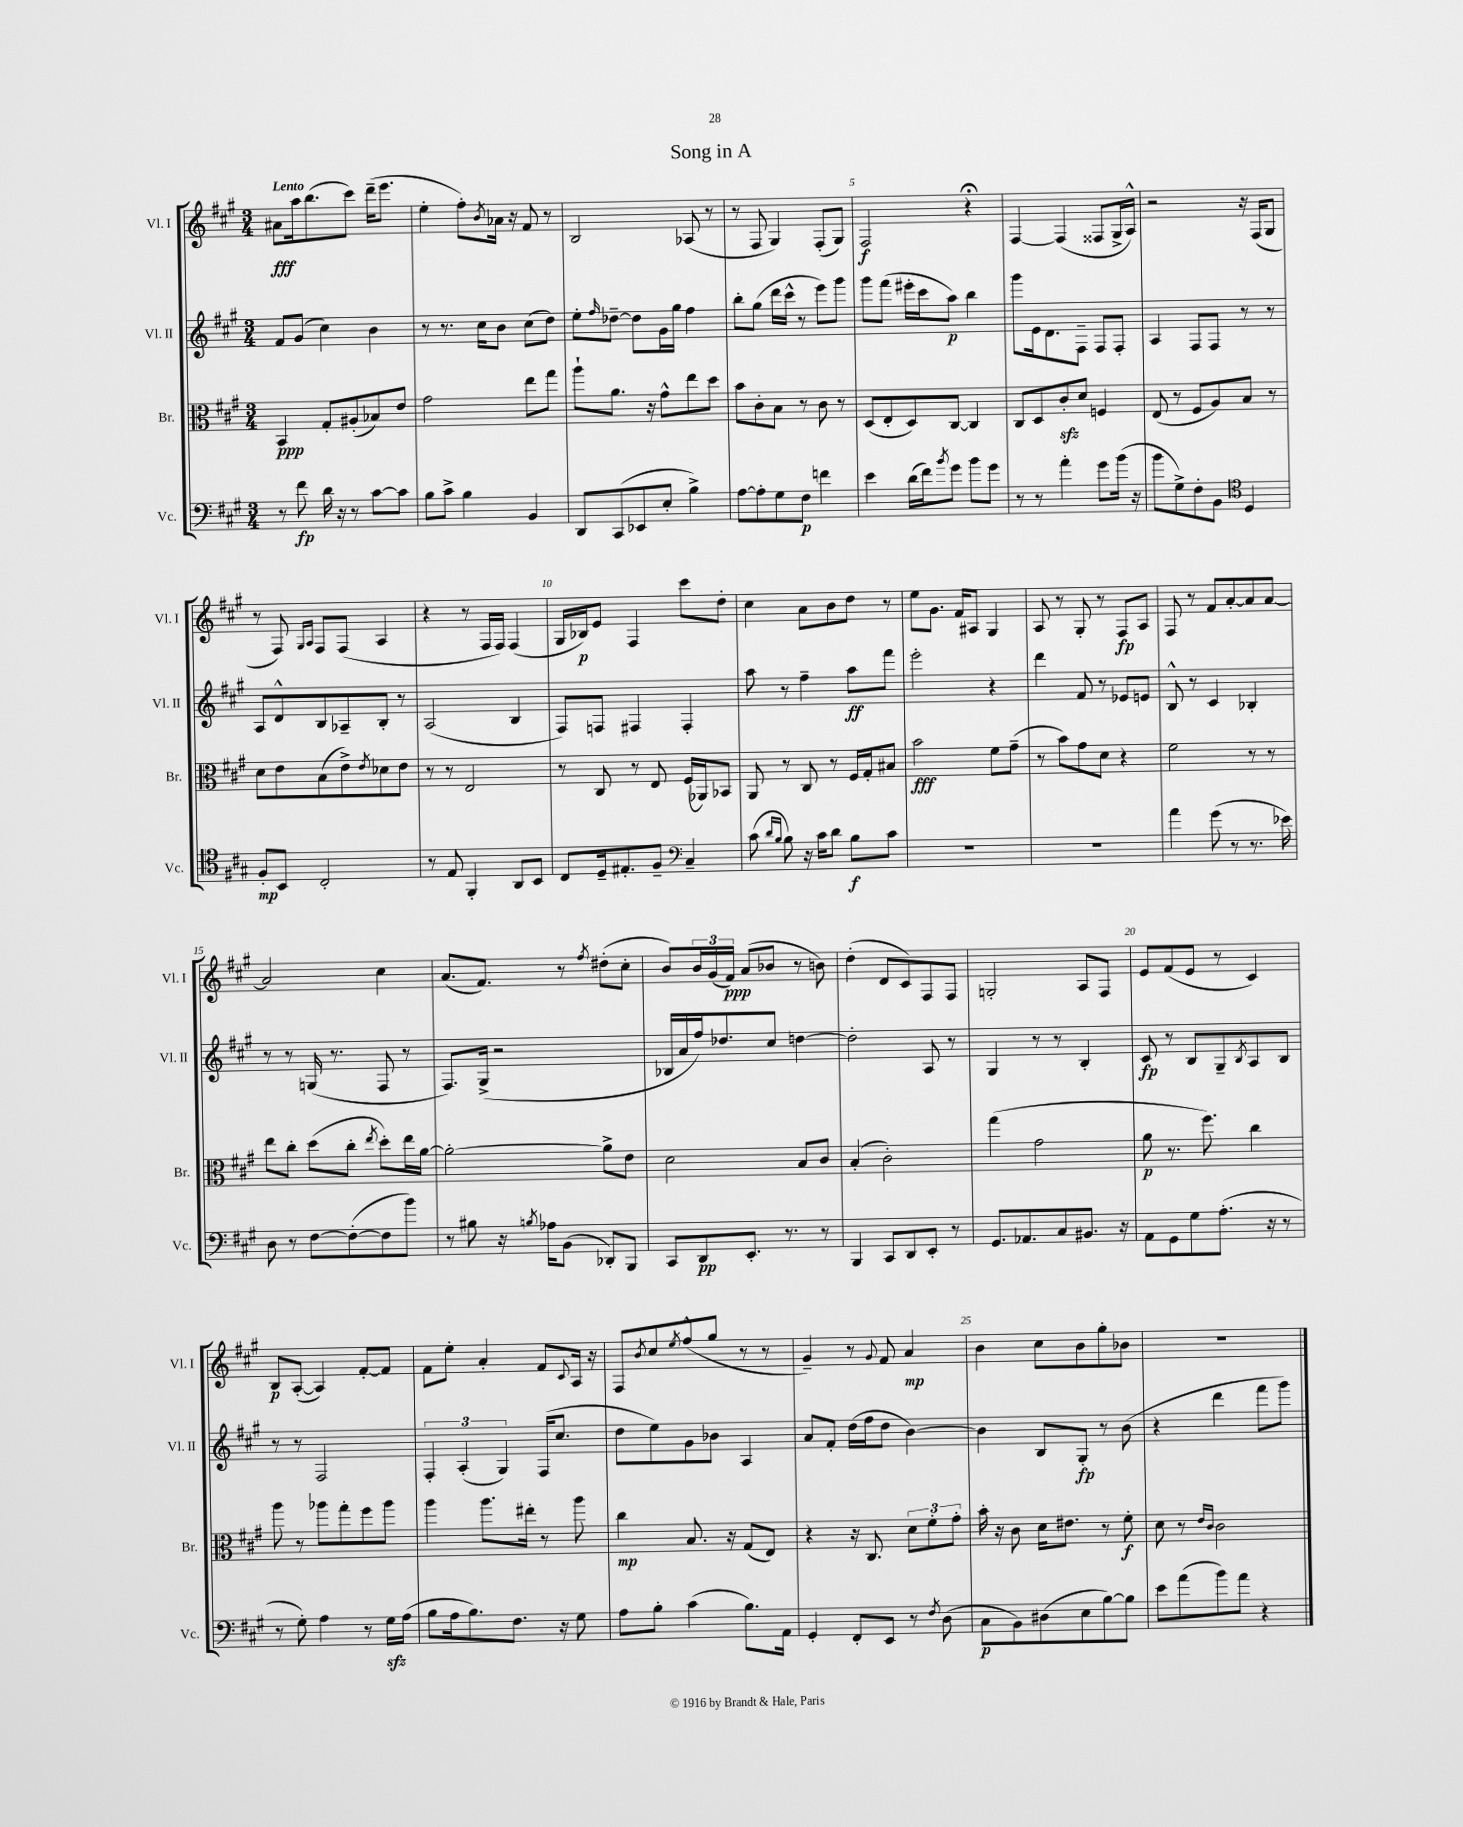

**kern	**dynam	**kern	**dynam	**kern	**dynam	**kern	**dynam
*part4	*part4	*part3	*part3	*part2	*part2	*part1	*part1
*staff4	*staff4	*staff3	*staff3	*staff2	*staff2	*staff1	*staff1
*I"Vc.	*	*I"Br.	*	*I"Vl. II	*	*I"Vl. I	*
*I'Vc.	*	*I'Br.	*	*I'Vl. II	*	*I'Vl. I	*
*clefF4	*	*clefC3	*	*clefG2	*	*clefG2	*
*k[f#c#g#]	*	*k[f#c#g#]	*	*k[f#c#g#]	*	*k[f#c#g#]	*
*M3/4	*	*M3/4	*	*M3/4	*	*M3/4	*
=1	=1	=1	=1	=1	=1	=1	=1
!	!	!	!	!	!	!LO:TX:a:B:t=Lento	!
8r	.	4BB/	ppp	8f#/L	.	8a#X\L	fff
8f#\	fp	.	.	(8g#/J	.	16aa\k	.
.	.	.	.	.	.	(8.bb\	.
16d\	.	8G#'/L	.	4cc#\)	.	.	.
16r	.	.	.	.	.	.	.
8r	.	(8A#X'/	.	.	.	8ccc#\J)	.
[8c#\L	.	8B-X/)	.	4b\	.	(16ddd~\KL	.
.	.	.	.	.	.	8.eee\J	.
8c#\J]	.	8e/J	.	.	.	.	.
=2	=2	=2	=2	=2	=2	=2	=2
8B\L	.	2g#\	.	8r	.	4ee'\	.
8c#^\J	.	.	.	8.r	.	.	.
4B\	.	.	.	.	.	8ff#'\L)	.
.	.	.	.	16cc#\KL	.	.	.
.	.	.	.	.	.	8qb/	.
.	.	.	.	8b\J	.	16a-X\Jk	.
.	.	.	.	.	.	16r	.
4BB/	.	8ee\L	.	(8cc#\L	.	8f#/	.
.	.	8gg#\J	.	8dd\J)	.	8r	.
=3	=3	=3	=3	=3	=3	=3	=3
8DD/L	.	8aa`\L	.	8ee'\L	.	2B/	.
.	.	.	.	16qqff#/	.	.	.
(8CC#/	.	8.a\J	.	[8dd-X~\J	.	.	.
8EE-X/	.	.	.	8dd-\L]	.	.	.
.	.	16r	.	.	.	.	.
8E'/J	.	8g#^^\L	.	16g#\L	.	.	.
.	.	.	.	16gg#\JJ	.	.	.
4B^\)	.	8ee\	.	4ff#\	.	(8A-X/	.
.	.	8dd\J	.	.	.	8r	.
=4	=4	=4	=4	=4	=4	=4	=4
[8A\L	.	8b\L	.	8bb'\L	.	8r	.
8A'\]	.	8c#'\	.	(8gg#\J	.	8F#/	.
8G#\	.	8B\J	.	16ddd\LL	.	4G#/)	.
.	.	.	.	16ccc#^^\JJ	.	.	.
8F#\J	p	8r	.	8r	.	.	.
4fn\	.	8c#\	.	8eee\L)	.	(8F#'/L	.
.	.	8r	.	8ggg#\J	.	8G#/J)	.
=5	=5	=5	=5	=5	=5	=5	=5
4e\	.	(8D/L	.	8ggg#\L	.	2F#/	f
.	.	8E'/	.	(8fff#\J	.	.	.
(16d\LL	.	8D/)	.	16eee#X'\LL	.	.	.
16f#\J)	.	.	.	16ccc#\J	.	.	.
8qb/	.	.	.	.	.	.	.
8g#\J	.	[8C#/J	.	8aa\J)	p	.	.
8b\L	.	4C#/]	.	4bb\	.	4r;<	.
8g#\J	.	.	.	.	.	.	.
=6	=6	=6	=6	=6	=6	=6	=6
8r	.	8C#/L	.	8ggg#\L	.	[4F#/	.
8r	.	8D/	.	16e\k	.	.	.
.	.	.	.	8.d\	.	.	.
4a'\	.	8c#zz'/	.	.	.	(4F#/]	.
.	.	8d/J	.	8F#~\J	.	.	.
8g#\L	.	4Fn/	.	8F#/L	.	8F##X/L	.
(16b\Jk	.	.	.	8F#'/J	.	16G#^/L	.
16r	.	.	.	.	.	16A^^/JJ)	.
=7	=7	=7	=7	=7	=7	=7	=7
8b\L	.	(8E/	.	4A/	.	2r	.
8G#^\)	.	8r	.	.	.	.	.
8F#'\	.	8F#/L	.	8F#/L	.	.	.
8BB\J	.	8A/)	.	8F#/J	.	.	.
*clefC4	*	*	*	*	*	*	*
4D/	.	8B/J	.	8r	.	16r	.
.	.	.	.	.	.	(16F#/KL	.
.	.	8r	.	8r	.	8G#/J	.
!!LO:LB:g=z
=8	=8	=8	=8	=8	=8	=8	=8
8F#'/L	mp	8d\L	.	8A/L	.	8r	.
8BB/J	.	8e\	.	8d^^/	.	8F#/)	.
.	.	.	.	.	.	16qqG#/LL	.
.	.	.	.	.	.	16qqA/JJ	.
2C#'/	.	(8B\	.	8B/	.	8F#/L	.
.	.	8e^\)	.	8A-X~/	.	(8F#/J	.
.	.	8qe/	.	.	.	.	.
.	.	8d-X\	.	8B'/J	.	4A/	.
.	.	8e\J	.	8r	.	.	.
=9	=9	=9	=9	=9	=9	=9	=9
8r	.	8r	.	(2A/	.	4r	.
8E/	.	8r	.	.	.	.	.
4FF#'/	.	2E/	.	.	.	8r	.
.	.	.	.	.	.	16F#/LL	.
.	.	.	.	.	.	16F#/JJ)	.
8AA/L	.	.	.	4B/	.	(4F#/	.
8BB/J	.	.	.	.	.	.	.
=10	=10	=10	=10	=10	=10	=10	=10
8C#/L	.	8r	.	8F#/L)	.	16G#/LL	.
.	.	.	.	.	.	16B-X/J)	p
16D~/k	.	8C#/	.	8Fn/J	.	8e/J	.
8.E#X'/	.	.	.	.	.	.	.
.	.	8r	.	4F#X/	.	4F#/	.
8F#~/J	.	8E/	.	.	.	.	.
*clefF4	*	*	*	*	*	*	*
4C#~/	.	(16F#/LL	.	4F#'/	.	8ccc#\L	.
.	.	16AA-X/J)	.	.	.	.	.
.	.	8BB-X/J	.	.	.	8dd'\J	.
=11	=11	=11	=11	=11	=11	=11	=11
(8c#\	.	8AA/	.	8aa\	.	4cc#\	.
16qqd/LL	.	.	.	.	.	.	.
16qqB/JJ	.	.	.	.	.	.	.
8B\)	.	8r	.	8r	.	.	.
16r	.	8C#/	.	4ff#~\	.	8a\L	.
16c#\KL	.	.	.	.	.	.	.
8d\J	.	8r	.	.	.	8b\	.
8B\L	f	16F#/LL	.	8aa\L	ff	8dd\J	.
.	.	16G#'/J	.	.	.	.	.
8c#\J	.	8B#X/J	.	8fff#\J	.	8r	.
=12	=12	=12	=12	=12	=12	=12	=12
2.r	.	2b\	fff	2eee'\	.	8ee\L	.
.	.	.	.	.	.	8.g#\J	.
.	.	.	.	.	.	16f#/KL	.
.	.	.	.	.	.	8A#X/J	.
.	.	8f#\L	.	4r	.	4G#/	.
.	.	(8g#~\J	.	.	.	.	.
=13	=13	=13	=13	=13	=13	=13	=13
2.r	.	8r	.	4ddd\	.	8A/	.
.	.	8b\L)	.	.	.	8r	.
.	.	8g#\	.	8f#/	.	8G#'/	.
.	.	8d\J	.	8r	.	8r	.
.	.	4r	.	8e-X/L	.	8F#/L	fp
.	.	.	.	8en/J	.	8A/J	.
=14	=14	=14	=14	=14	=14	=14	=14
4a\	.	2f#\	.	8B^^/	.	8F#/	.
.	.	.	.	8r	.	8r	.
(8g#\	.	.	.	4c#/	.	8f#/L	.
8r	.	.	.	.	.	[8a'/	.
8.r	.	8r	.	4B-X'/	.	8a/]	.
.	.	8r	.	.	.	[8a/J	.
16e-X\)	.	.	.	.	.	.	.
!!LO:LB:g=z
=15	=15	=15	=15	=15	=15	=15	=15
8D\	.	8ee\L	.	8r	.	2a/]	.
8r	.	8cc#'\J	.	8r	.	.	.
[8F#\L	.	(8dd\L	.	(16Gn/	.	.	.
.	.	.	.	8.r	.	.	.
(8F#'\_	.	8cc#'\J	.	.	.	.	.
.	.	8qee/	.	.	.	.	.
8F#\]	.	8dd'\L)	.	8F#/	.	4cc#\	.
8b\J)	.	16ee\L	.	8r	.	.	.
.	.	[16a\JJ	.	.	.	.	.
=16	=16	=16	=16	=16	=16	=16	=16
8r	.	2a'\_	.	8.F#/L)	.	(8.a/L	.
8B#X\	.	.	.	.	.	.	.
.	.	.	.	(16G#^/Jk	.	8.f#/J)	.
16r	.	.	.	2r	.	.	.
8qBn/	.	.	.	.	.	.	.
16A-X\KL	.	.	.	.	.	.	.
(8BB\J	.	.	.	.	.	8r	.
.	.	.	.	.	.	8qff#/	.
8DD-X'/L)	.	8a^\L]	.	.	.	(8dd#X'\L	.
8BBB/J	.	8e\J	.	.	.	8cc#'\J	.
=17	=17	=17	=17	=17	=17	=17	=17
8CC#/L	.	2d\	.	16B-X/LL	.	8b/L)	.
.	.	.	.	16a/	.	.	.
8DD/	pp	.	.	16ff#/J)	.	24b/L	.
.	.	.	.	.	.	(24g#/	.
.	.	.	.	8.dd-X/	.	.	.
.	.	.	.	.	.	24f#/JJ)	ppp
8.EE'/J	.	.	.	.	.	(8a/L	.
.	.	.	.	8cc#/J	.	8b-X/J	.
8.r	.	.	.	.	.	.	.
.	.	8B/L	.	[4ddn\	.	8r	.
8r	.	8c#/J	.	.	.	8bn\)	.
=18	=18	=18	=18	=18	=18	=18	=18
4BBB/	.	(4B'/	.	2dd'\]	.	(4dd'\	.
8CC#/L	.	2c#'\)	.	.	.	8d/L	.
8DD/	.	.	.	.	.	8c#/)	.
8EE'/J	.	.	.	8A/	.	8F#/	.
8r	.	.	.	8r	.	8F#/J	.
=19	=19	=19	=19	=19	=19	=19	=19
8.GG#/L	.	(4gg#\	.	4G#/	.	2Gn'/	.
8.AA-X/	.	.	.	.	.	.	.
.	.	2g#\	.	8r	.	.	.
8C#/	.	.	.	8r	.	.	.
8.BB#X/J	.	.	.	4B'/	.	8A/L	.
.	.	.	.	.	.	8F#/J	.
16r	.	.	.	.	.	.	.
=20	=20	=20	=20	=20	=20	=20	=20
8AA\L	.	8a\	p	8c#/	fp	8e/L	.
8GG#\	.	8.r	.	8r	.	(8f#/	.
8G#\	.	.	.	8B/L	.	8e/J	.
.	.	8.ff#\)	.	.	.	.	.
(8.A'\J	.	.	.	8G#~/	.	8r	.
.	.	.	.	8qB/	.	.	.
.	.	4cc#\	.	8A/	.	4c#/)	.
16r	.	.	.	.	.	.	.
8r	.	.	.	8B/J	.	.	.
!!LO:LB:g=z
=21	=21	=21	=21	=21	=21	=21	=21
8r	.	8aa\	.	8r	.	8B/L	p
8G#'\)	.	8r	.	8r	.	([8A'/J	.
4A\	.	8aa-X\L	.	2F#/	.	4A/])	.
.	.	8gg#'\	.	.	.	.	.
8r	.	8ff#\	.	.	.	[8f#'/L	.
16G#zz\LL	.	8aa-\J	.	.	.	8f#/J]	.
(16A\JJ	.	.	.	.	.	.	.
=22	=22	=22	=22	=22	=22	=22	=22
8B\L	.	4aa\	.	6F#'/	.	8f#\L	.
16A\k	.	.	.	.	.	8ee'\J	.
.	.	.	.	(6A'/	.	.	.
8.B\)	.	.	.	.	.	.	.
.	.	8.aa\L	.	.	.	4a'/	.
.	.	.	.	6G#/)	.	.	.
8.F#\J	.	.	.	.	.	.	.
.	.	16ee#X'\Jk	.	.	.	.	.
.	.	8r	.	(16F#/KL	.	8f#/L	.
16r	.	.	.	8.cc#/J	.	.	.
.	.	.	.	.	.	8qqc#/	.
8G#\	.	8aa\	.	.	.	16A/Jk	.
.	.	.	.	.	.	16r	.
=23	=23	=23	=23	=23	=23	=23	=23
8A\L	.	4cc#\	mp	8dd\L	.	8F#/L	.
.	.	.	.	.	.	8qb/	.
8B'\J	.	.	.	8ee\)	.	8cc#/	.
.	.	.	.	.	.	8qee/	.
(4c#\	.	8.B/	.	8g#\	.	(8ff#^^/	.
.	.	.	.	8b-X\J	.	8gg#/J	.
.	.	16r	.	.	.	.	.
8.B\L)	.	(8G#/L	.	4A/	.	8r	.
.	.	8E/J)	.	.	.	8r	.
16AA\Jk	.	.	.	.	.	.	.
=24	=24	=24	=24	=24	=24	=24	=24
4GG#'/	.	4r	.	8a/L	.	4g#~/)	.
.	.	.	.	8f#'/J	.	.	.
8FF#'/L	.	16r	.	(16dd\LL	.	8r	.
.	.	8.C#/	.	16ff#\J	.	.	.
.	.	.	.	.	.	8qqg#/	.
8EE/J	.	.	.	8dd\J	.	8f#/	.
8r	.	12d\L	.	[4b\)	.	4a/	mp
.	.	12f#'\	.	.	.	.	.
8qF#/	.	.	.	.	.	.	.
(8D\	.	.	.	.	.	.	.
.	.	12g#'\J	.	.	.	.	.
=25	=25	=25	=25	=25	=25	=25	=25
8C#\L	p	16b'\	.	4b\]	.	4b\	.
.	.	16r	.	.	.	.	.
8BB\)	.	8c#\	.	.	.	.	.
(8D#X\	.	16d\KL	.	8B/L	.	8cc#\L	.
.	.	8.e#X\J	.	.	.	.	.
8E\	.	.	.	8G#'/J	fp	8b\	.
[8B\)	.	8r	.	8r	.	8gg#'\	.
8B\J]	.	8f#'\	f	(8b\	.	8b-X\J	.
=26	=26	=26	=26	=26	=26	=26	=26
8e\L	.	8d\	.	4r	.	2.r	.
(8a\	.	8r	.	.	.	.	.
.	.	16qqe/LL	.	.	.	.	.
.	.	16qqc#/JJ	.	.	.	.	.
8b\)	.	2c#\	.	4ddd\	.	.	.
8a\J	.	.	.	.	.	.	.
4r	.	.	.	8fff#\L	.	.	.
.	.	.	.	8ggg#\J)	.	.	.
==	==	==	==	==	==	==	==
*-	*-	*-	*-	*-	*-	*-	*-
